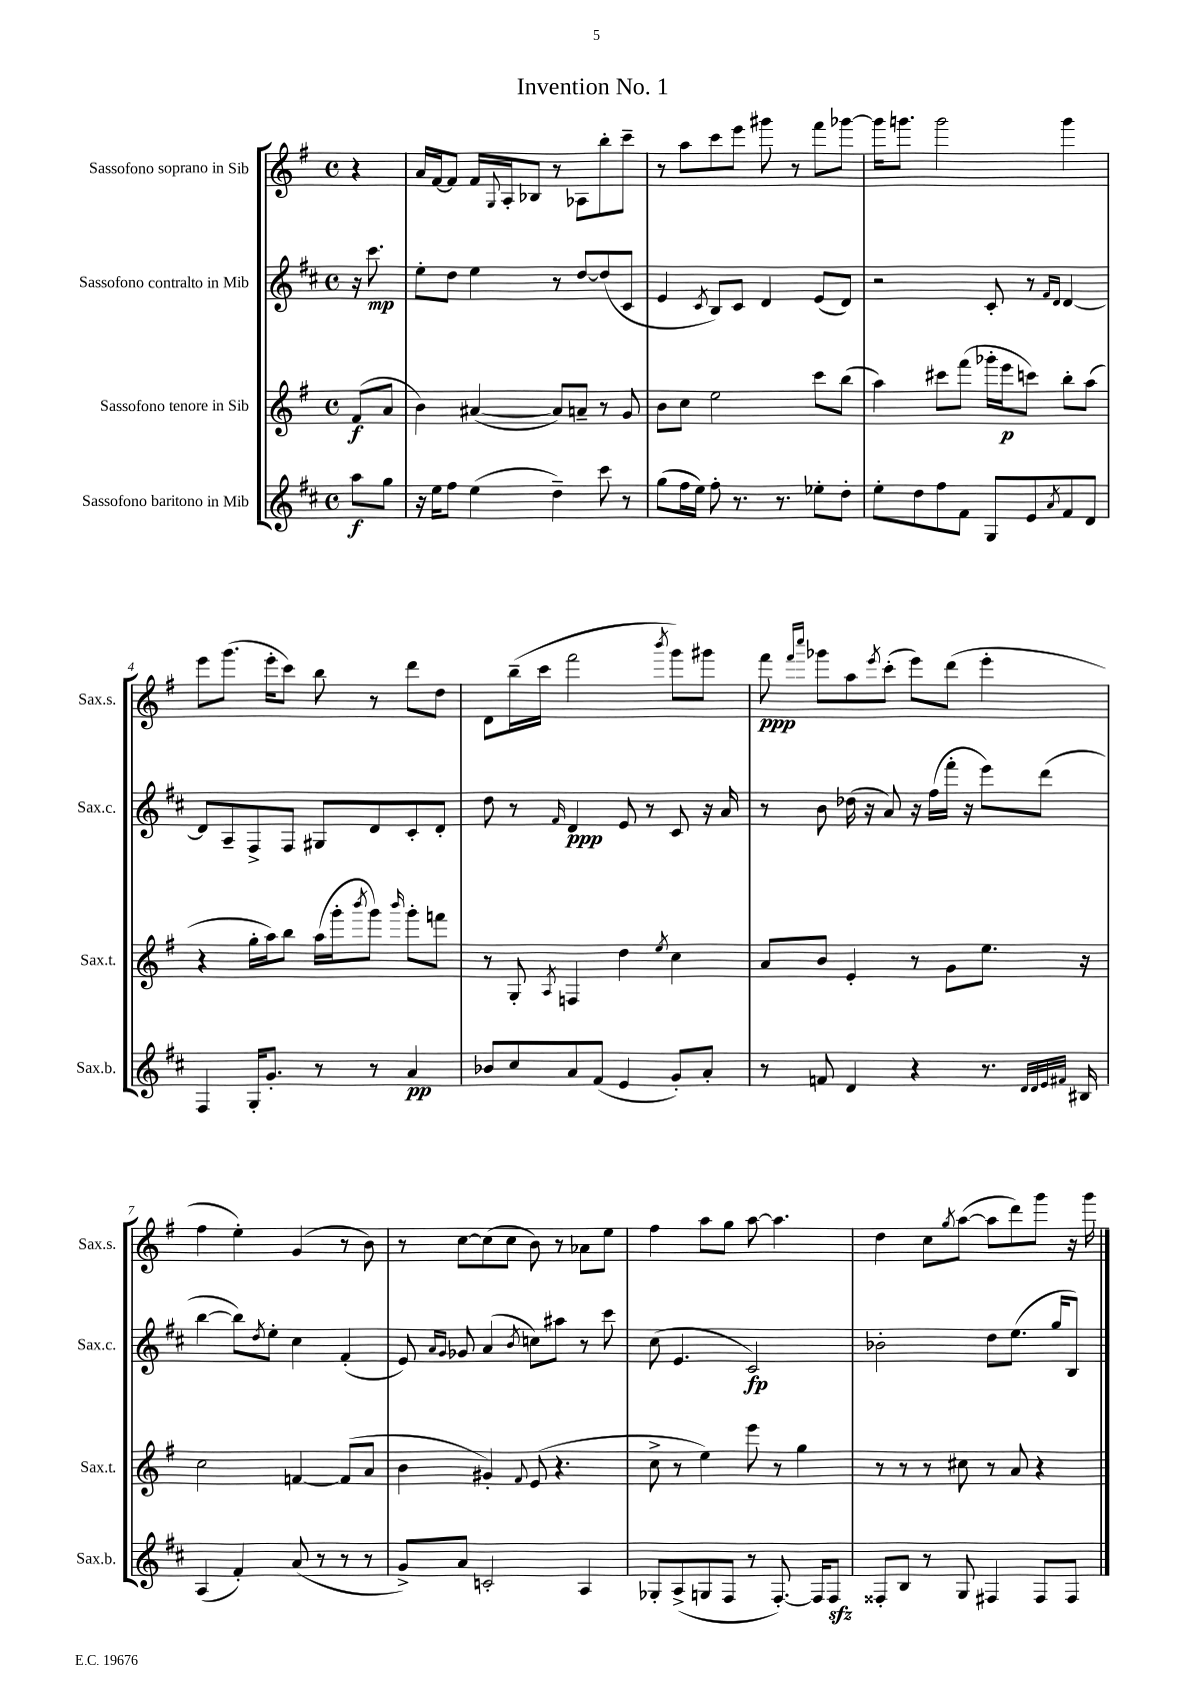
\header { title = "Invention No. 1" }
<<
\new StaffGroup <<
\new Staff = "s0" \with { instrumentName = "Sassofono soprano in Sib" shortInstrumentName = "Sax.s." } {
    \clef treble \key g \major \defaultTimeSignature \time 4/4 \partial 4
    r4 |
    a'16 fis'16~ fis'8 fis'16 \appoggiatura { g8 } a16-. bes8 r8 aes8 b''8-. c'''8-- |
    r8 a''8 c'''8 e'''8 gis'''8 r8 fis'''8 ges'''8~ |
    ges'''16 g'''8. g'''2 g'''4 |
    e'''8 g'''8.( e'''16-. c'''8) b''8 r8 d'''8 d''8 |
    d'8 b''16--( c'''16 fis'''2 \acciaccatura { b'''8 } g'''8) gis'''8 |
    fis'''8\ppp \grace { fis'''16 c''''16 } ges'''8 a''8 \acciaccatura { e'''8 } c'''8-.( e'''8) d'''8( e'''4-. |
    fis''4 e''4-.) g'4( r8 b'8) |
    r8 c''8~ c''8( c''8 b'8) r8 aes'8 e''8 |
    fis''4 a''8 g''8 a''8~ a''4. |
    d''4 c''8 \acciaccatura { g''8 } a''8~( a''8 d'''8) g'''8 r16 g'''16 \bar "|." |
}
\new Staff = "s1" \with { instrumentName = "Sassofono contralto in Mib" shortInstrumentName = "Sax.c." } {
    \clef treble \key d \major \defaultTimeSignature \time 4/4 \partial 4
    r16 cis'''8.\mp |
    e''8-. d''8 e''4 r8 d''8~ d''8( cis'8 |
    e'4 \acciaccatura { cis'8 } b8) cis'8 d'4 e'8( d'8) |
    r2 cis'8-. r8 \grace { fis'16 d'16 } d'4~ |
    d'8 a8-- fis8-> fis8 gis8 d'8 cis'8-. d'8-. |
    d''8 r8 \grace { fis'16 } d'4\ppp e'8 r8 cis'8 r16 a'16 |
    r8 b'8 des''16( r16 a'8) r16 fis''16( fis'''16-. r16 e'''8) d'''8( |
    b''4~ b''8) \acciaccatura { d''8 } e''8-. cis''4 fis'4-.( |
    e'8) \grace { a'16 g'16 } ges'8 a'4( \acciaccatura { b'8 } c''8) ais''8 r8 cis'''8 |
    cis''8( e'4. cis'2\fp) |
    bes'2-. d''8 e''8.( g''16 b8) \bar "|." |
}
\new Staff = "s2" \with { instrumentName = "Sassofono tenore in Sib" shortInstrumentName = "Sax.t." } {
    \clef treble \key g \major \defaultTimeSignature \time 4/4 \partial 4
    fis'8\f( a'8 |
    b'4) ais'4~( ais'8) a'8-- r8 g'8 |
    b'8 c''8 e''2 c'''8 b''8( |
    a''4) cis'''8 fis'''8( ges'''16-. e'''16\p c'''8) b''8-. a''8( |
    r4 g''16-. a''16) b''8 a''16( g'''16-. \acciaccatura { b'''8 } g'''8) \grace { b'''16 } g'''8-. f'''8 |
    r8 g8-. \acciaccatura { a8 } f4 d''4 \acciaccatura { e''8 } c''4 |
    a'8 b'8 e'4-. r8 g'8 e''8. r16 |
    c''2 f'4~ f'8( a'8 |
    b'4 gis'4-.) \appoggiatura { fis'8 } e'8( r4. |
    c''8-> r8 e''4) e'''8 r8 g''4 |
    r8 r8 r8 cis''8 r8 a'8 r4 \bar "|." |
}
\new Staff = "s3" \with { instrumentName = "Sassofono baritono in Mib" shortInstrumentName = "Sax.b." } {
    \clef treble \key d \major \defaultTimeSignature \time 4/4 \partial 4
    a''8\f g''8 |
    r16 e''16 fis''8 e''4( d''4--) cis'''8 r8 |
    g''8( fis''16 e''16) fis''8-. r8. r8. ees''8-. d''8-. |
    e''8-. d''8 fis''8 fis'8 g8 e'8 \acciaccatura { a'8 } fis'8 d'8 |
    fis4 g16-. g'8.-. r8 r8 a'4\pp |
    bes'8 cis''8 a'8 fis'8( e'4 g'8-.) a'8-. |
    r8 f'8 d'4 r4 r8. \grace { d'32 d'32 e'32 fis'32 } bis16 |
    a4( fis'4-.) a'8( r8 r8 r8 |
    g'8->) a'8 c'2-. a4 |
    ges8-. a8->( g8 fis8 r8 fis8.~-.) fis16 fis8\sfz |
    fisis8-. b8 r8 g8 fis4 fis8 fis8 \bar "|." |
}
>>
>>
